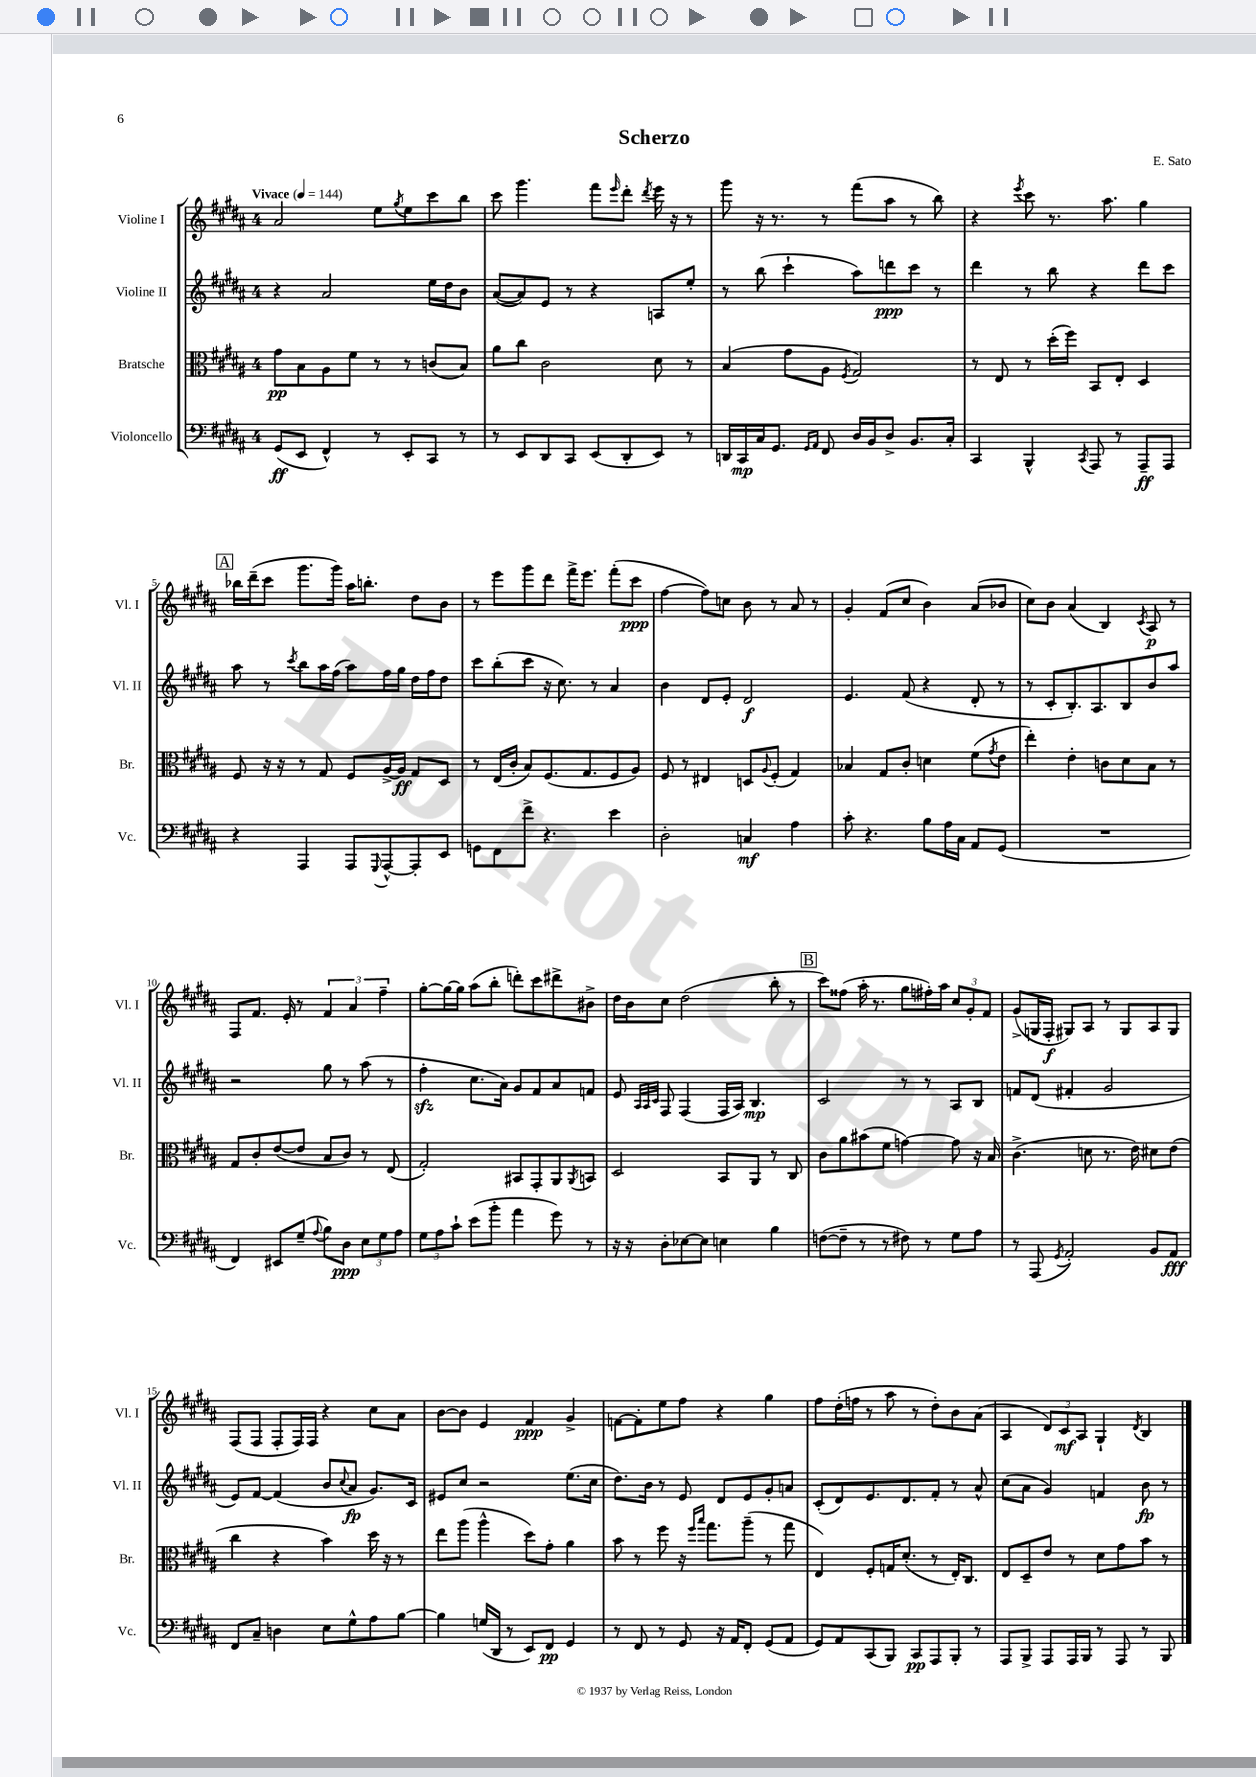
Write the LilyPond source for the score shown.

\header { title = "Scherzo" composer = "E. Sato" }
<<
\new StaffGroup <<
\new Staff = "s0" \with { instrumentName = "Violine I" shortInstrumentName = "Vl. I" } {
    \clef treble \key b \major \once \override Staff.TimeSignature.style = #'single-digit \time 4/4 \tempo "Vivace" 4 = 144
    ais'2 e''8 \acciaccatura { gis''8 } e''8 cis'''8 b''8 |
    cis'''8 gis'''4. fis'''8 \grace { e'''16 } dis'''8-. \acciaccatura { dis'''8 } e'''16 r16 r8 |
    gis'''8 r16 r8. r8 fis'''8( ais''8 r8 b''8) |
    r4 \acciaccatura { e'''8 } cis'''8 r8. ais''8. gis''4 |
    \mark \markup { \box "A" } bes''16 dis'''16--( cis'''8 gis'''8. gis'''16) ais''16 b''8.-. dis''8 b'8 |
    r8 e'''8 gis'''8 dis'''8 fis'''16-> e'''8. fis'''8-.( cis'''8\ppp |
    fis''4~ fis''8) c''8 b'8 r8 ais'8 r8 |
    gis'4-. fis'8( cis''8 b'4) ais'8( bes'8 |
    cis''8) b'8 ais'4( b4) \acciaccatura { cis'8 } ais8\p r8 |
    fis8 fis'8. e'16-. r8 \tuplet 3/2 { fis'4 ais'4 fis''4-- } |
    gis''8~-. gis''16~ gis''16 ais''8( b''8-. d'''8-.) cis'''8 dis'''8-> bis'8-> |
    dis''16 b'16 cis''8 dis''2( b''8-. r8 |
    \mark \markup { \box "B" } cis'''8) fisis''8( ais''16-. r8. gis''8 fis''16-.) ais''16 \tuplet 3/2 { cis''8 gis'8-. fis'8 } |
    gis'8->( g16 fis16-.\f gis8) ais8 r8 gis8 ais8 gis8 |
    fis8( fis8 fis8-. fis16) fis16 r4 cis''8 ais'8 |
    b'8~ b'8 e'4 fis'4\ppp gis'4-> |
    f'8~ f'8-. e''8 fis''8 r4 gis''4 |
    fis''8 dis''16-.( f''16 r8 ais''8 r8 dis''8-.) b'8 ais'8( |
    ais4 \tuplet 3/2 { dis'8) cis'8\mf ais8 } gis4-! \acciaccatura { dis'8 } b4 \bar "|." |
}
\new Staff = "s1" \with { instrumentName = "Violine II" shortInstrumentName = "Vl. II" } {
    \clef treble \key b \major \once \override Staff.TimeSignature.style = #'single-digit \time 4/4
    r4 ais'2 e''16 dis''16 b'8 |
    ais'8~( ais'8) e'8 r8 r4 a8 e''8-. |
    r8 b''8( cis'''4-! ais''8) d'''8\ppp cis'''8 r8 |
    dis'''4 r8 b''8 r4 dis'''8 cis'''8 |
    \mark \markup { \box "A" } ais''8 r8 \acciaccatura { cis'''8 } b''8 ais''16 fis''16( ais''8) fis''16 gis''16 dis''16 fis''16 dis''8 |
    cis'''8 b''8-.( cis'''8 r16 cis''8.) r8 ais'4 |
    b'4 dis'8 e'8-. dis'2\f |
    e'4. fis'8( r4 dis'8-. r8 |
    r8 cis'8-. b8.-.) ais8. b8 b'8 ais''8 |
    r2 gis''8 r8 ais''8( r8 |
    fis''4-.\sfz cis''8. ais'16) gis'8 fis'8 ais'8 f'8 |
    e'8 \grace { ais32 ais32 cis'32 } fis8 fis4( fis16 ais16) b4.\mp |
    \mark \markup { \box "B" } cis'2 r8 r8 ais8 b8 |
    f'8 dis'8( fis'4-. gis'2 |
    e'8) fis'8~ fis'4( b'8 \appoggiatura { cis''8 } ais'8\fp gis'8.) cis'16 |
    eis'8 cis''8 r2 e''8.( cis''16 |
    dis''8.) b'16 r8 e'8 dis'8 e'8 gis'8-. a'8 |
    cis'8-.( dis'8) e'8. dis'8. fis'8-. r8 ais'8-^ |
    cis''8( ais'8 gis'4) f'4 b'8\fp r8 \bar "|." |
}
\new Staff = "s2" \with { instrumentName = "Bratsche" shortInstrumentName = "Br." } {
    \clef alto \key b \major \once \override Staff.TimeSignature.style = #'single-digit \time 4/4
    gis'8\pp b8 ais8 fis'8 r8 r8 c'8( b8) |
    ais'8 cis''8 cis'2 dis'8 r8 |
    b4( gis'8 ais8 \acciaccatura { fis8 } gis2) |
    r8 e8 r8 dis''16-.( fis''16) b,8 e8-. dis4 |
    \mark \markup { \box "A" } fis8 r16 r16 r8 gis8 fis8 ais16~-> ais16\ff gis8 dis8 |
    r8 e16( cis'16-. b8) fis8.( gis8. fis8 ais8) |
    fis8 r8 eis4 d8 \appoggiatura { ais8 } fis8-.( gis4) |
    bes4 gis8 cis'8-. d'4 fis'8( \acciaccatura { gis'8 } e'8 |
    e''4-.) e'4-. c'8 dis'8 b8 r8 |
    gis8 cis'8-. e'8~( e'8 b8 cis'8) r8 e8( |
    gis2-.) bis,8 gis,8-. ais,8 \acciaccatura { ais,8 } b,8 |
    dis2 b,8 ais,8 r8 cis8 |
    \mark \markup { \box "B" } cis'8 ais'8 bis'8( fis'8 g'4~) g'8 r16 b16 |
    cis'4.->( d'8 r8. e'16) dis'8 e'8( |
    cis''4 r4 b'4) dis''16 r16 r8 |
    e''8 ais''8( ais''4-^ dis''8) gis'8-. ais'4 |
    b'8 r8 fis''8 r16 \grace { fis''16 b''16 } gis''8. ais''8--( r8 gis''8 |
    e4) fis8-. g16 dis'8.-.( r8 e16-.) cis8. |
    e8 dis8-- e'8 r8 dis'8 gis'8 b'8 r8 \bar "|." |
}
\new Staff = "s3" \with { instrumentName = "Violoncello" shortInstrumentName = "Vc." } {
    \clef bass \key b \major \once \override Staff.TimeSignature.style = #'single-digit \time 4/4
    gis,8\ff( e,8 fis,4-^) r8 e,8-. cis,8 r8 |
    r8 e,8 dis,8 cis,8 e,8( dis,8-. e,8) r8 |
    d,16 cis,16\mp cis16 gis,8. \grace { gis,16 ais,16 } fis,8 dis16 b,16 dis8-> b,8. cis16-. |
    cis,4 b,,4-^ \acciaccatura { cis,8 } ais,,8 r8 ais,,8--\ff ais,,8 |
    \mark \markup { \box "A" } r4 ais,,4 ais,,8 \appoggiatura { gis,,8 } ais,,8~-^ ais,,8-. e,8 |
    g,8 fis,8 fis'8-> r4. e'4 |
    dis2-. c4\mf ais4 |
    cis'8-. r4. b8 ais16 cis16 ais,8 gis,8( |
    R1 |
    fis,4) eis,8 gis8--( \appoggiatura { ais8 } b8) dis8\ppp \tuplet 3/2 { e8 gis8 ais8 } |
    \tuplet 3/2 { gis8 ais8 cis'8-! } e'8( b'8-. ais'4 gis'8) r8 |
    r16 r16 dis8-. ees8~ ees8 e4 b4 |
    \mark \markup { \box "B" } f8~( f8-- r8 r8 fis8) r8 gis8 ais8 |
    r8 ais,,8( \acciaccatura { gis,8 } ais,2-.) b,8 ais,8\fff |
    fis,8 cis8-- d4 e8 gis8-^ ais8 b8~ |
    b4 g16( dis,16 r8 e,8) fis,8\pp gis,4 |
    r8 fis,8 r8 gis,8 r16 ais,16 fis,8-. gis,8( ais,8 |
    gis,8) ais,8 cis,8( b,,8) cis,8\pp ais,,8 b,,8-. r8 |
    ais,,8 b,,8-> ais,,8 ais,,16 b,,16 r8 ais,,8 r8 b,,8 \bar "|." |
}
>>
>>
